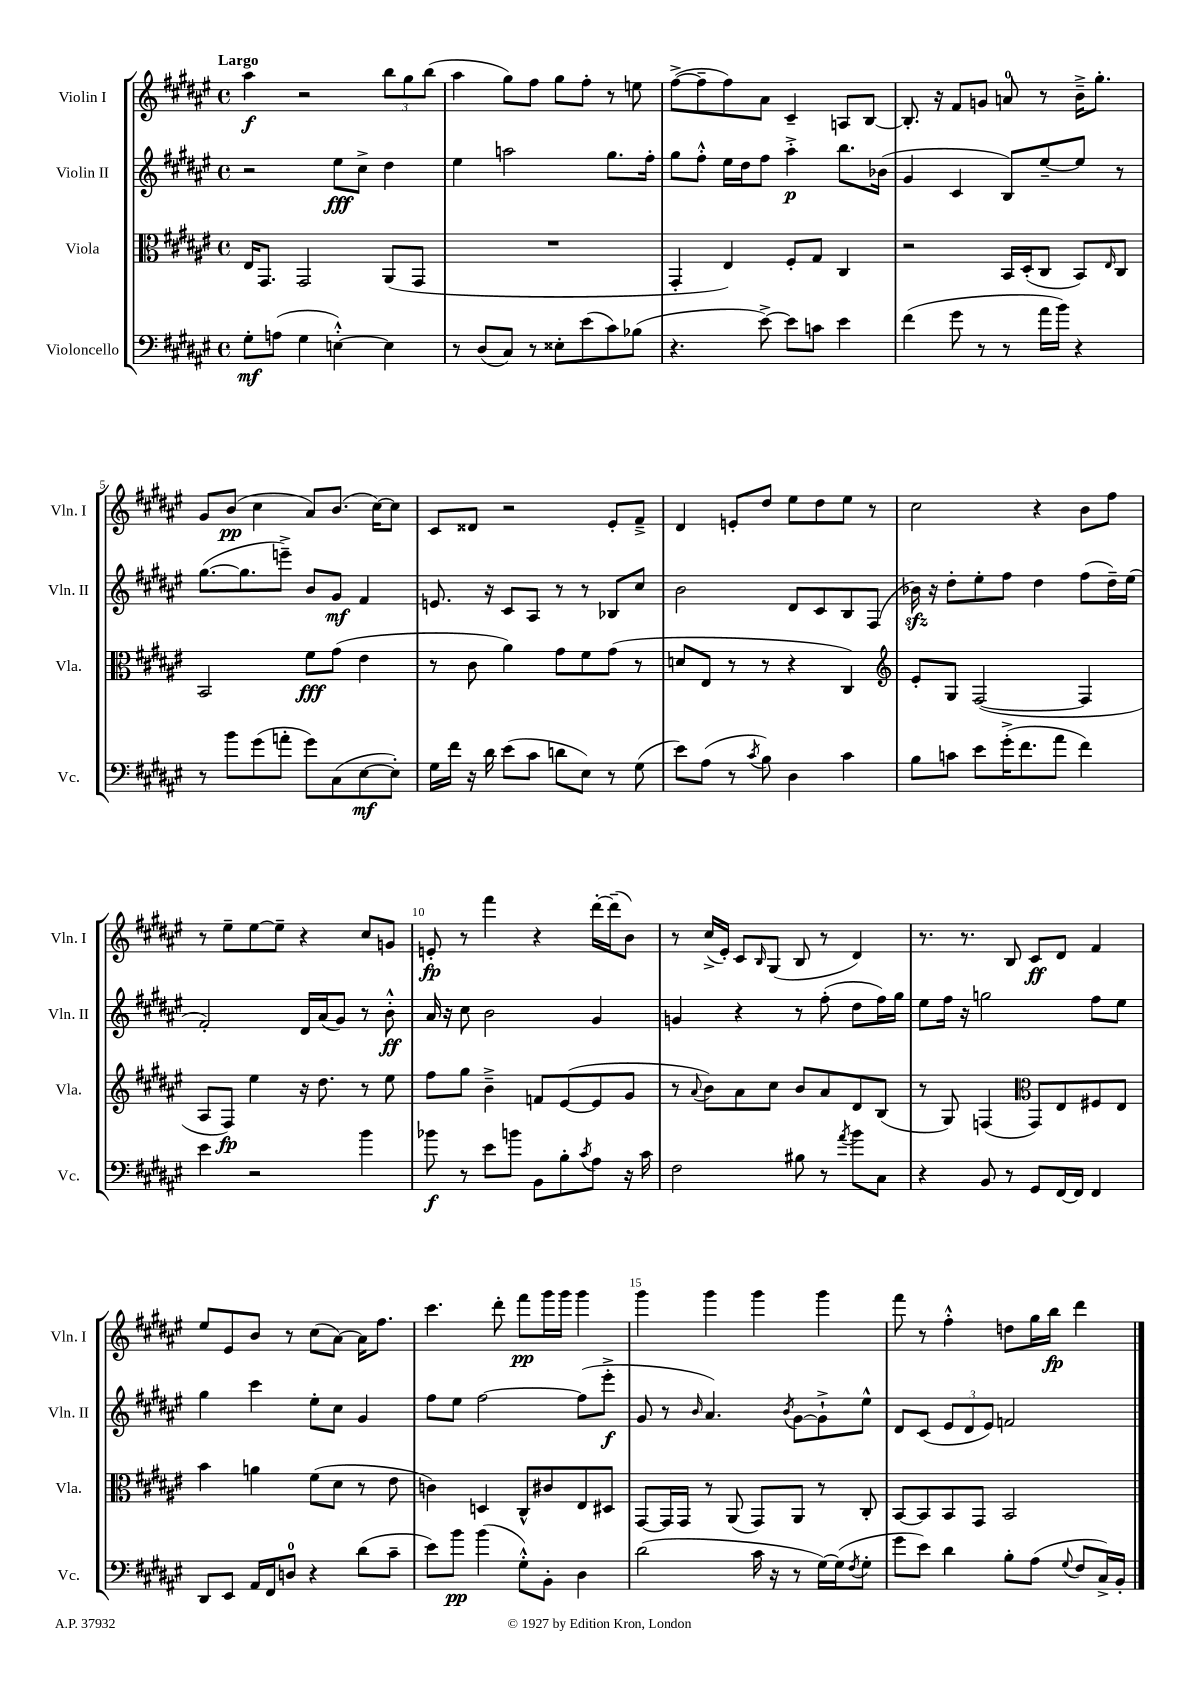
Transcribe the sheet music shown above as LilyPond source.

<<
\new StaffGroup <<
\new Staff = "s0" \with { instrumentName = "Violin I" shortInstrumentName = "Vln. I" } {
    \clef treble \key fis \major \defaultTimeSignature \time 4/4 \tempo "Largo"
    ais''4\f r2 \tuplet 3/2 { b''8 gis''8 b''8( } |
    ais''4 gis''8) fis''8 gis''8 fis''8-. r8 e''8 |
    fis''8~->( fis''8-- fis''8) ais'8 cis'4-- a8 b8~ |
    b8.-. r16 fis'8 g'8 a'8-0 r8 b'16---> gis''8.-. |
    gis'8 b'8\pp( cis''4 ais'8) b'8.( cis''16~) cis''8 |
    cis'8 disis'8 r2 eis'8-. fis'8---> |
    dis'4 e'8-. dis''8 eis''8 dis''8 eis''8 r8 |
    cis''2 r4 b'8 fis''8 |
    r8 eis''8-- eis''8~ eis''8-- r4 cis''8 g'8 |
    e'8-.\fp r8 fis'''4 r4 dis'''16~-. dis'''16--( b'8) |
    r8 cis''16->( eis'16-.) cis'8 \grace { b16 } gis8( b8 r8 dis'4) |
    r8. r8. b8 cis'8\ff dis'8 fis'4 |
    eis''8 eis'8 b'8 r8 cis''8( ais'8~) ais'16 fis''8. |
    cis'''4. dis'''8-. fis'''8\pp gis'''16 gis'''16 gis'''4 |
    gis'''4 gis'''4 gis'''4 gis'''4 |
    fis'''8 r8 fis''4-.-^ d''8 gis''16 b''16\fp dis'''4 \bar "|." |
}
\new Staff = "s1" \with { instrumentName = "Violin II" shortInstrumentName = "Vln. II" } {
    \clef treble \key fis \major \defaultTimeSignature \time 4/4
    r2 eis''8\fff cis''8-> dis''4 |
    eis''4 a''2 gis''8. fis''16-. |
    gis''8 fis''8-.-^ eis''16 dis''16 fis''8 ais''4-.->\p b''8. bes'16( |
    gis'4 cis'4 b8) eis''8~-- eis''8 r8 |
    gis''8.~( gis''8. e'''8--->) b'8 gis'8\mf fis'4 |
    e'8. r16 cis'8 ais8 r8 r8 bes8 cis''8 |
    b'2 dis'8 cis'8 b8 fis8( |
    bes'16\sfz) r16 dis''8-. eis''8-. fis''8 dis''4 fis''8( dis''16--) eis''16( |
    fis'2-.) dis'16 ais'16( gis'8) r8 b'8-.-^\ff |
    ais'16 r16 cis''8 b'2 gis'4 |
    g'4 r4 r8 fis''8-.( dis''8 fis''16) gis''16 |
    eis''8 fis''16 r16 g''2 fis''8 eis''8 |
    gis''4 cis'''4 eis''8-. cis''8 gis'4 |
    fis''8 eis''8 fis''2~ fis''8( eis'''8-.->\f |
    gis'8 r8 \grace { b'16 } ais'4.) \acciaccatura { b'8 } gis'8~ gis'8-!-> eis''8-^ |
    dis'8 cis'8( \tuplet 3/2 { eis'8 dis'8 eis'8) } f'2 \bar "|." |
}
\new Staff = "s2" \with { instrumentName = "Viola" shortInstrumentName = "Vla." } {
    \clef alto \key fis \major \defaultTimeSignature \time 4/4
    eis16 gis,8. gis,2 ais,8( gis,8 |
    R1 |
    gis,4-. eis4) fis8-. gis8 cis4 |
    r2 b,16 dis16-.( cis8 b,8) \grace { eis16 } cis8 |
    b,2 fis'8\fff gis'8( eis'4 |
    r8 cis'8 ais'4) gis'8 fis'8 gis'8( r8 |
    d'8 eis8 r8 r8 r4 cis4) |
    \clef treble eis'8-. gis8 fis2~( fis4 |
    ais8 fis8\fp) eis''4 r16 dis''8. r8 eis''8 |
    fis''8 gis''8 b'4---> f'8 eis'8~( eis'8 gis'8 |
    r8 \appoggiatura { ais'8 } b'8) ais'8 cis''8 b'8 ais'8 dis'8 b8( |
    r8 gis8) f4( \clef alto gis,8) eis8 fis8 eis8 |
    b'4 a'4 fis'8( dis'8 r8 eis'8 |
    c'4) d4 cis8-^ cis'8 eis8 dis8 |
    gis,8~ gis,16 gis,16 r8 ais,8( gis,8) ais,8 r8 cis8-. |
    b,8~ b,8 b,8 gis,8 b,2 \bar "|." |
}
\new Staff = "s3" \with { instrumentName = "Violoncello" shortInstrumentName = "Vc." } {
    \clef bass \key fis \major \defaultTimeSignature \time 4/4
    gis8-.\mf a8( gis4 e4~-.-^) e4 |
    r8 dis8( cis8) r8 eisis8-. eis'8( cis'8) bes8( |
    r4. eis'8~->) eis'8 c'8 eis'4 |
    fis'4( gis'8 r8 r8 ais'16 b'16) r4 |
    r8 b'8 gis'8( a'8-. gis'8) cis8( eis8~\mf eis8-.) |
    gis16 fis'16 r16 dis'16 eis'8( cis'8 d'8 eis8) r8 gis8( |
    eis'8) ais8( r8 \acciaccatura { cis'8 } b8) dis4 cis'4 |
    b8 c'8 eis'8 gis'16-.->( fis'8. ais'8 fis'4) |
    eis'4 r2 b'4 |
    bes'8\f r8 eis'8 b'8 b,8 b8-. \acciaccatura { cis'8 } ais8 r16 cis'16 |
    fis2 bis8 r8 \acciaccatura { ais'8 } b'8 cis8 |
    r4 b,8 r8 gis,8 fis,16~ fis,16 fis,4 |
    dis,8 eis,8 ais,16 fis,16 d8-0 r4 dis'8( cis'8-- |
    eis'8) b'8\pp b'4( gis8-.-^) b,8-. dis4 |
    dis'2( cis'16 r16 r8 gis16~) gis16( \acciaccatura { fis8 } gis8-. |
    gis'8 eis'8) dis'4 b8-. ais8( \appoggiatura { gis8 } fis8 cis16->) b,16-. \bar "|." |
}
>>
>>
\layout { \context { \Score \override BarNumber.break-visibility = ##(#f #t #t) barNumberVisibility = #(every-nth-bar-number-visible 5) } }
